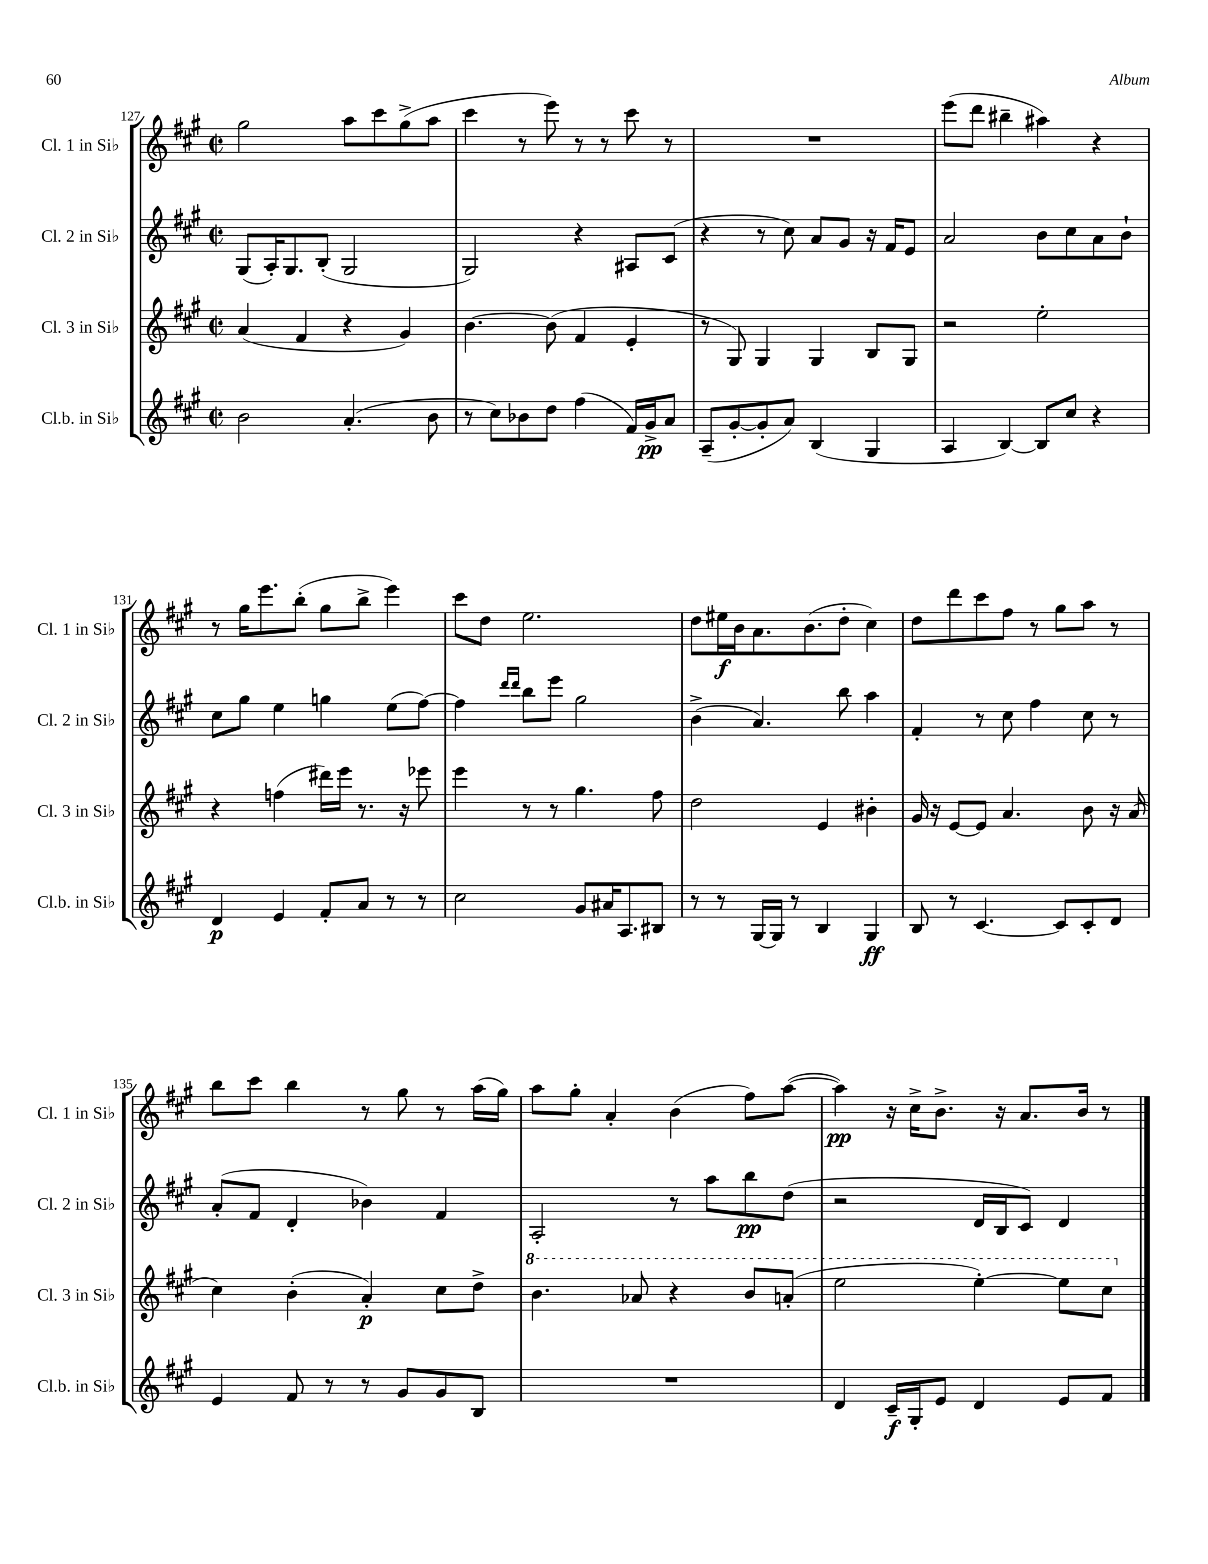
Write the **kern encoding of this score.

**kern	**dynam	**kern	**dynam	**kern	**dynam	**kern	**dynam
*part4	*part4	*part3	*part3	*part2	*part2	*part1	*part1
*staff4	*staff4	*staff3	*staff3	*staff2	*staff2	*staff1	*staff1
*I"Cl.b. in Si♭	*	*I"Cl. 3 in Si♭	*	*I"Cl. 2 in Si♭	*	*I"Cl. 1 in Si♭	*
*I'Cl.b. in Si♭	*	*I'Cl. 3 in Si♭	*	*I'Cl. 2 in Si♭	*	*I'Cl. 1 in Si♭	*
*clefG2	*	*clefG2	*	*clefG2	*	*clefG2	*
*k[f#c#g#]	*	*k[f#c#g#]	*	*k[f#c#g#]	*	*k[f#c#g#]	*
*M2/2	*	*M2/2	*	*M2/2	*	*M2/2	*
*met(c|)	*	*met(c|)	*	*met(c|)	*	*met(c|)	*
=127	=127	=127	=127	=127	=127	=127	=127
2b\	.	(4a/	.	(8G#/L	.	2gg#\	.
.	.	.	.	16A'/K)	.	.	.
.	.	.	.	8.G#/	.	.	.
.	.	4f#/	.	.	.	.	.
.	.	.	.	(8B'/J	.	.	.
(4.a'/	.	4r	.	2G#/	.	8aa\L	.
.	.	.	.	.	.	8ccc#\	.
.	.	4g#/)	.	.	.	(8gg#^\	.
8b\	.	.	.	.	.	8aa\J	.
=128	=128	=128	=128	=128	=128	=128	=128
8r	.	[4.b\	.	2G#/)	.	4ccc#\	.
8cc#\L)	.	.	.	.	.	.	.
8b-X\	.	.	.	.	.	8r	.
8dd\J	.	(8b\]	.	.	.	8eee\)	.
(4ff#\	.	4f#/	.	4r	.	8r	.
.	.	.	.	.	.	8r	.
16f#/LL)	.	4e'/	.	8A#X/L	.	8ccc#\	.
16g#^/J	pp	.	.	.	.	.	.
8a/J	.	.	.	(8c#/J	.	8r	.
=129	=129	=129	=129	=129	=129	=129	=129
(8A~/L	.	8r	.	4r	.	1r	.
[8g#'/	.	8G#/)	.	.	.	.	.
8g#'/]	.	4G#/	.	8r	.	.	.
8a/J)	.	.	.	8cc#\)	.	.	.
(4B/	.	4G#/	.	8a/L	.	.	.
.	.	.	.	8g#/J	.	.	.
4G#/	.	8B/L	.	16r	.	.	.
.	.	.	.	16f#/KL	.	.	.
.	.	8G#/J	.	8e/J	.	.	.
=130	=130	=130	=130	=130	=130	=130	=130
4A/	.	2r	.	2a/	.	(8eee\L	.
.	.	.	.	.	.	8ddd\J	.
[4B/)	.	.	.	.	.	4bb#X~\	.
8B/L]	.	2ee'\	.	8b\L	.	4aa#X\)	.
8cc#/J	.	.	.	8cc#\	.	.	.
4r	.	.	.	8a\	.	4r	.
.	.	.	.	8b`\J	.	.	.
!!LO:LB:g=z
=131	=131	=131	=131	=131	=131	=131	=131
4d/	p	4r	.	8cc#\L	.	8r	.
.	.	.	.	8gg#\J	.	16gg#\KL	.
.	.	.	.	.	.	8.eee\	.
4e/	.	(4ffn\	.	4ee\	.	.	.
.	.	.	.	.	.	(8bb'\J	.
8f#'/L	.	16ddd#X\LL)	.	4ggn\	.	8gg#\L	.
.	.	16eee\JJ	.	.	.	.	.
8a/J	.	8.r	.	.	.	8bb^\J	.
8r	.	.	.	(8ee\L	.	4eee\)	.
.	.	16r	.	.	.	.	.
8r	.	8eee-X\	.	[8ff#\J)	.	.	.
=132	=132	=132	=132	=132	=132	=132	=132
2cc#\	.	4eee\	.	4ff#\]	.	8ccc#\L	.
.	.	.	.	.	.	8dd\J	.
.	.	.	.	16qqddd/LL	.	.	.
.	.	.	.	16qqddd/JJ	.	.	.
.	.	8r	.	8bb\L	.	2.ee\	.
.	.	8r	.	8eee\J	.	.	.
8g#/L	.	4.gg#\	.	2gg#\	.	.	.
16a#X/K	.	.	.	.	.	.	.
8.A/	.	.	.	.	.	.	.
8B#X/J	.	8ff#\	.	.	.	.	.
=133	=133	=133	=133	=133	=133	=133	=133
8r	.	2dd\	.	(4b^\	.	8dd\L	.
8r	.	.	.	.	.	16ee#X\L	f
.	.	.	.	.	.	16b\J	.
[16G#/LL	.	.	.	4.a/)	.	8.a\	.
16G#/JJ]	.	.	.	.	.	.	.
8r	.	.	.	.	.	.	.
.	.	.	.	.	.	(8.b\	.
4B/	.	4e/	.	.	.	.	.
.	.	.	.	8bb\	.	8dd'\J	.
4G#/	ff	4b#X'\	.	4aa\	.	4cc#\)	.
=134	=134	=134	=134	=134	=134	=134	=134
8B/	.	16g#/	.	4f#'/	.	8dd\L	.
.	.	16r	.	.	.	.	.
8r	.	[8e/L	.	.	.	8ddd\	.
[4.c#/	.	8e/J]	.	8r	.	8ccc#\	.
.	.	4.a/	.	8cc#\	.	8ff#\J	.
.	.	.	.	4ff#\	.	8r	.
8c#/L]	.	.	.	.	.	8gg#\L	.
8c#'/	.	8b\	.	8cc#\	.	8aa\J	.
8d/J	.	16r	.	8r	.	8r	.
.	.	(16a/	.	.	.	.	.
!!LO:LB:g=z
=135	=135	=135	=135	=135	=135	=135	=135
4e/	.	4cc#\)	.	(8a'/L	.	8bb\L	.
.	.	.	.	8f#/J	.	8ccc#\J	.
8f#/	.	(4b'\	.	4d'/	.	4bb\	.
8r	.	.	.	.	.	.	.
8r	.	4a'/)	p	4b-X\)	.	8r	.
8g#/L	.	.	.	.	.	8gg#\	.
8g#/	.	8cc#\L	.	4f#/	.	8r	.
8B/J	.	8dd^\J	.	.	.	(16aa\LL	.
.	.	.	.	.	.	16gg#\JJ)	.
=136	=136	=136	=136	=136	=136	=136	=136
*	*	*8va	*	*	*	*	*
1r	.	4.bb\	.	2A'/	.	8aa\L	.
.	.	.	.	.	.	8gg#'\J	.
.	.	.	.	.	.	4a'/	.
.	.	8aa-X/	.	.	.	.	.
.	.	4r	.	8r	.	(4b\	.
.	.	.	.	8aa\L	.	.	.
.	.	8bb/L	.	8bb\	pp	8ff#\L)	.
.	.	(8aan'/J	.	(8dd\J	.	([8aa\J	.
=137	=137	=137	=137	=137	=137	=137	=137
4d/	.	2eee\	.	2r	.	4aa\])	pp
16c#~/LL	f	.	.	.	.	16r	.
16G#'/J	.	.	.	.	.	16cc#^\KL	.
8e/J	.	.	.	.	.	8.b^\J	.
4d/	.	[4eee'\)	.	16d/LL	.	.	.
.	.	.	.	16B/J	.	16r	.
.	.	.	.	8c#/J)	.	8.a/L	.
8e/L	.	8eee\L]	.	4d/	.	.	.
.	.	.	.	.	.	16b/Jk	.
8f#/J	.	8ccc#\J	.	.	.	8r	.
*	*	*X8va	*	*	*	*	*
==	==	==	==	==	==	==	==
*-	*-	*-	*-	*-	*-	*-	*-
